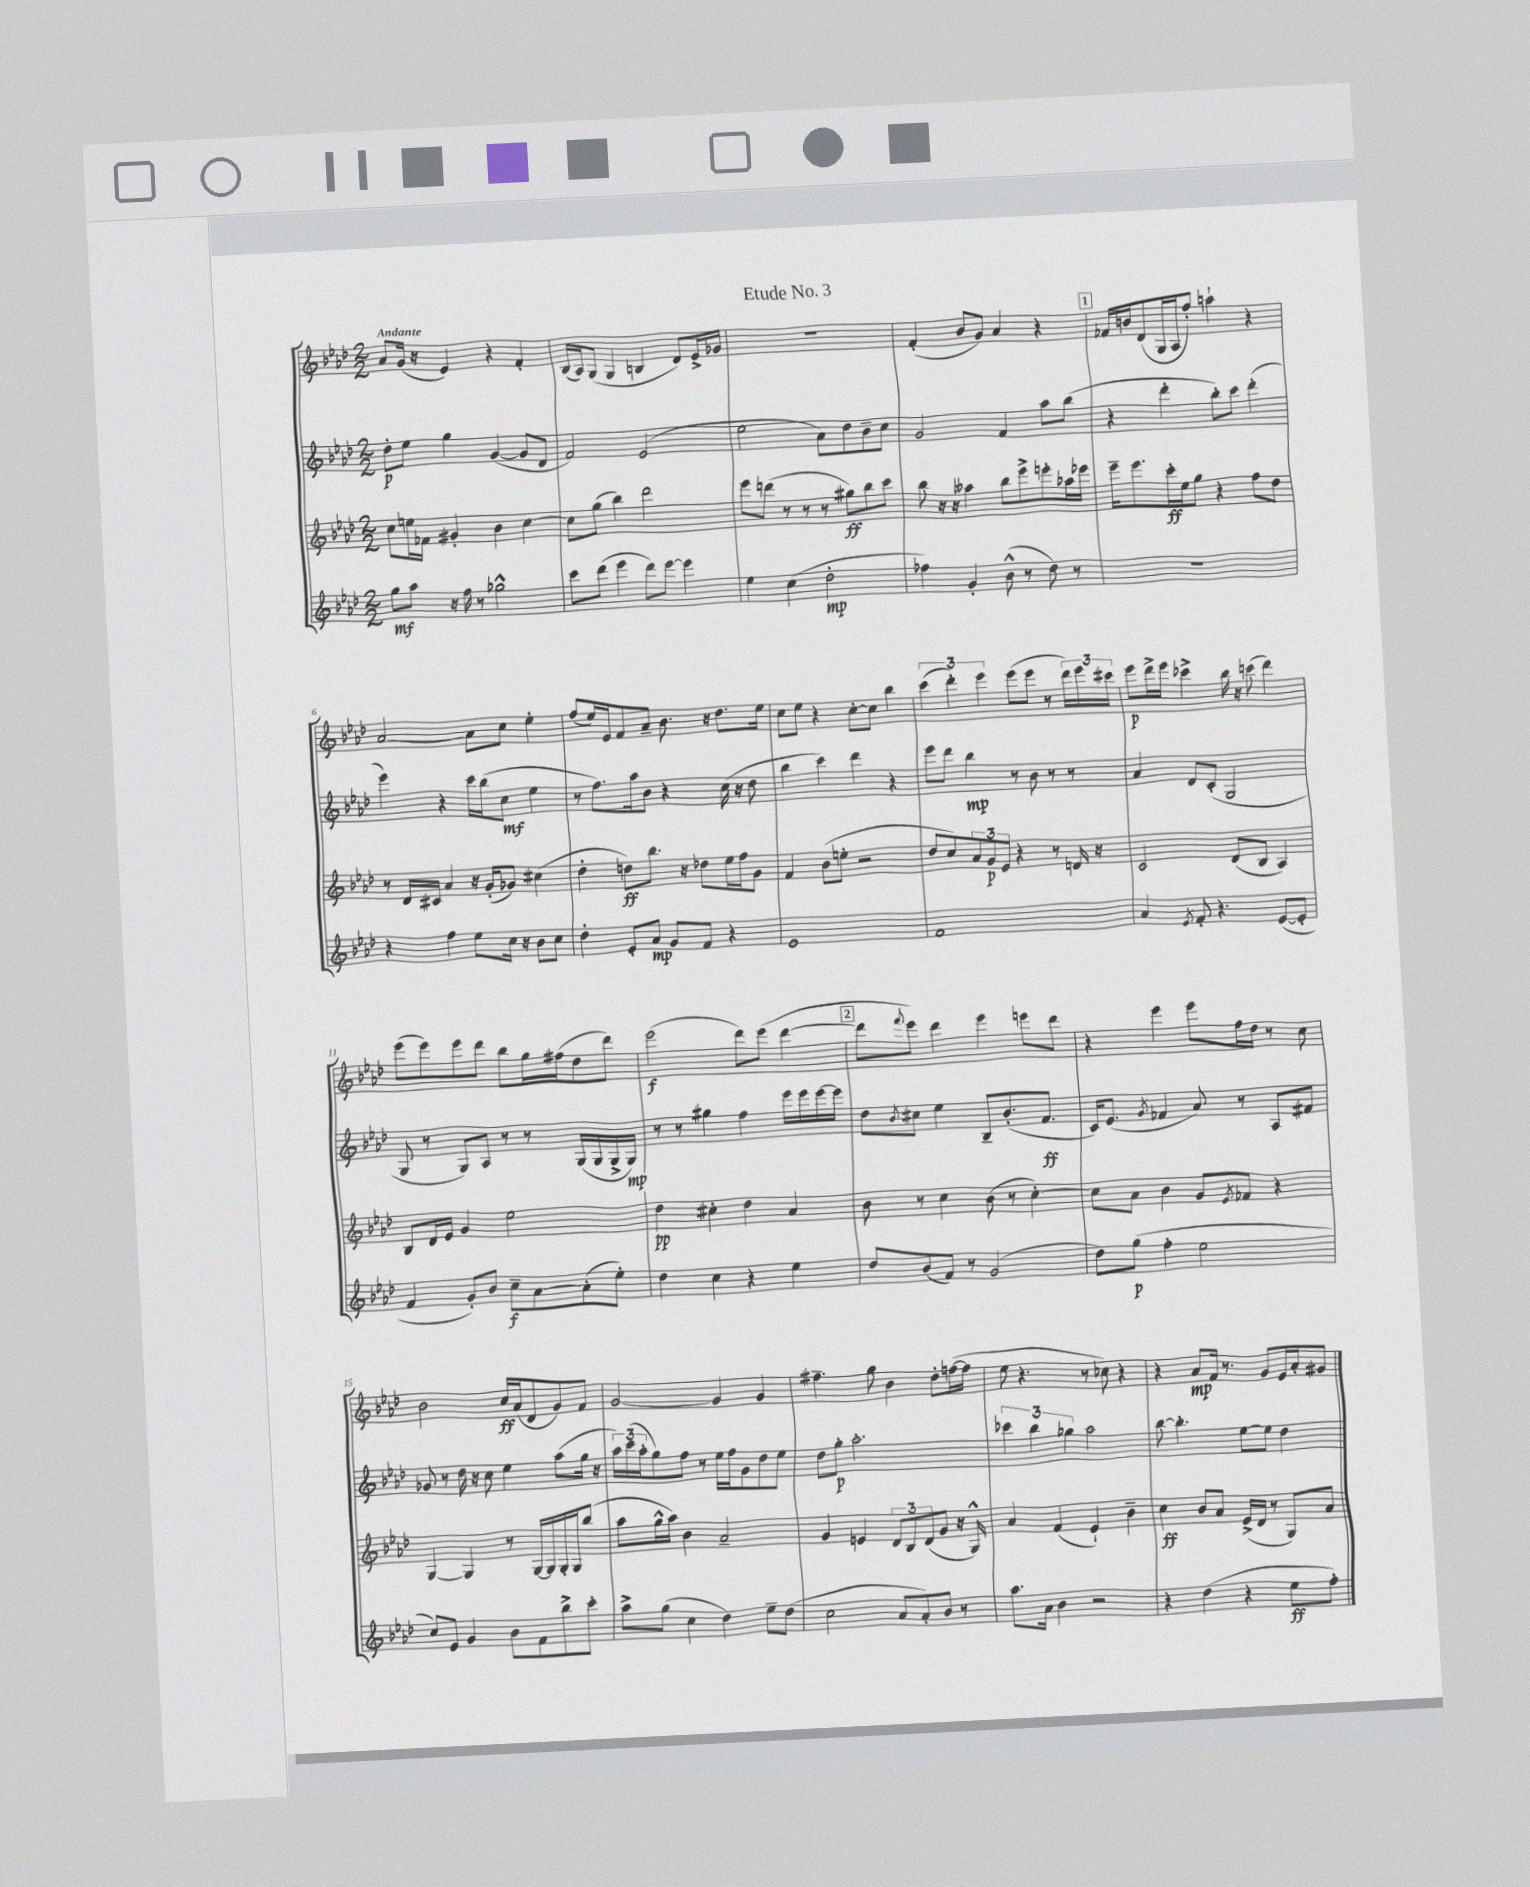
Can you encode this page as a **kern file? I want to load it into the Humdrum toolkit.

**kern	**kern	**kern	**kern
*staff4	*staff3	*staff2	*staff1
*clefG2	*clefG2	*clefG2	*clefG2
*k[b-e-a-d-]	*k[b-e-a-d-]	*k[b-e-a-d-]	*k[b-e-a-d-]
*M2/2	*M2/2	*M2/2	*M2/2
8gg	8cc	8dd-'	8a-
8aa-	16ee	8ee-	(16g
.	16f-	.	16r
16r	4g#'	4gg	4e-)
16ff	.	.	.
8r	.	.	.
2gg-^^	4b-	([4g	4r
.	[4cc	8g]	4f'
.	.	8d-	.
=	=	=	=
8ccc	8cc]	2f)	(16B-
.	.	.	16A-)
(8ddd-	(8gg	.	(8G
4eee-	4bb-)	.	4G
8ddd-)	2ddd-	(2e-	4B
[8eee-	.	.	.
4eee-]	.	.	8d-)
.	.	.	16e-^
.	.	.	16g-
=	=	=	=
4ee-	8eee-	2ee-	1r
.	(8ddd	.	.
(4cc	8r	.	.
.	8r	.	.
2dd-'	8r	8a-)	.
.	8gg#)	8dd-	.
.	8bb-	8b-~	.
.	8ccc	8cc	.
=	=	=	=
4ff-)	8bb-	2g	(4f'
.	16r	.	.
.	16r	.	.
4g'	4aa--	.	8b-
.	.	.	8g)
(8b-^^	8bb-	4f	4a-
8r	8eee-^	.	.
8dd-)	8eee'	8aa-	4r
8r	16aa-	(8bb-	.
.	16eee-	.	.
=	=	=	=
1r	16eee-~	4r	16f-
.	8.eee-	.	16b
.	.	.	(8d-
.	16ccc'	4ddd-'	16G
.	16ee-	.	16A-
.	8gg	.	8ff')
.	4r	8bb-')	4aa`
.	.	8ccc	.
.	8ff	(4ddd-'	4r
.	8dd-	.	.
=	=	=	=
4r	8r	4eee-)	[2a-
.	16d-	.	.
.	16c#	.	.
4ff	4a-	4r	.
8ee-	16r	16ccc	8a-]
.	(16g'	(16bb-	.
16cc	8g-)	8cc	8cc
16r	.	.	.
8b-	(4cc#	4ee-	4ee-'
8cc	.	.	.
=	=	=	=
4dd-'	4dd-'	8r	(8ff
.	.	8.ff)	16ee-)
.	.	.	16e-
8e-'	8dd)	.	8f
.	.	16aa-	.
8a-	8.bb-	8b-	8a-~
8g	.	4r	8.b-
.	16r	.	.
8f	8dd-	.	.
.	.	.	16r
4r	16ee-	(16cc	8.dd-
.	16ff	16r	.
.	8g	8dd-	.
.	.	.	16ee-
=	=	=	=
1e-	4f	4bb-	8cc
.	.	.	8ee-
.	(8b-	4ccc)	4r
.	8ee'	.	.
.	2r	4ddd-	[8cc'
.	.	.	8cc]
.	.	4r	4bb-
=	=	=	=
1f	8dd-	8eee-	(6ccc
.	8cc)	8ddd-	.
.	.	.	6ddd-')
.	12a-	4bb-	.
.	12g	.	6eee-
.	12e-	.	.
.	4r	8r	(8eee-
.	.	8b-	8eee-
.	8r	8r	8r
.	16d	8r	24ddd-)
.	.	.	24eee-
.	16r	.	.
.	.	.	24ccc#
=	=	=	=
4a-	2c	4a-	8eee-
.	.	.	16ddd-^
.	.	.	16eee-
8qe-	.	.	.
8f'	.	8d-	4ccc-^
4.r	.	(8c'	.
.	(8d-	2G	16bb-
.	.	.	16r
.	8B-	.	(8ccc
([8e-	4A-)	.	4ddd-)
8e-']	.	.	.
=	=	=	=
4f	8B-	8G	(8eee-
.	16d-	8r	8eee-)
.	16e-	.	.
8g')	4g	8G)	8eee-
8b-	.	8A-	8ddd-
8cc~	2ee-	8r	8bb-
[8a-	.	8r	16gg
.	.	.	(16ff#
(8a-']	.	(16G	8dd-
.	.	16G	.
8ee-')	.	16G^	8ddd-)
.	.	16G)	.
=	=	=	=
4dd-	4dd-	8r	(2eee-
.	.	8r	.
4cc	4cc#'	4gg#	.
4r	4dd-	4ff	8ddd-)
.	.	.	(8eee-
4ee-	4a-	16eee-	[4ddd-
.	.	16eee-	.
.	.	[16eee-	.
.	.	16eee-]	.
=	=	=	=
8dd-	8b-	8dd-	8ddd-]
.	.	8qb-	8qqfff
(8b-	8r	8cc#	8eee-)
8f)	4cc	4ee-	4ddd-
8r	.	.	.
(2g	(8b-	8B-~	4eee-
.	8r	(8.b-'	.
.	[4cc')	.	8eee
.	.	8.f	.
.	.	.	8ddd-
=	=	=	=
8dd-)	8cc]	16c)	4r
.	.	(8.e-	.
(8gg	8a-	.	.
.	.	8qg	.
4ff'	4b-	4f-	4eee-
2ee-	8g	8a-)	8eee-
.	8qe-	.	.
.	8f-	8r	16ff
.	.	.	16dd-
.	4r	8A-	8r
.	.	8f#	8cc
=	=	=	=
8cc)	[4G	8g-	2b-
8e-	.	8r	.
4g	4G]	16dd-	.
.	.	16r	.
.	.	8cc	.
8b-	8r	4ee-	16cc
.	.	.	(16a-
8f	[16G	.	8d-
.	16G]	.	.
8bb-^	16G'	(8aa-	8g)
.	16G	.	.
8ccc'	(8bb-	16gg	8f
.	.	16r	.
=	=	=	=
8aa-^	8aa-	24aa-)	[2g
.	.	(24ccc	.
.	.	24aa-'	.
(8gg	16gg^^	8gg)	.
.	16aa-)	.	.
4cc	4b-	8ff	.
.	.	8r	.
4dd-)	2a-~	16ee-	4g]
.	.	16ff	.
.	.	8g	.
8ee-~	.	8dd-	4g
(8dd-	.	8ee-	.
=	=	=	=
2cc	4g	8dd-	4.ff#~
.	.	8gg'	.
.	4e	2.aa-'	.
.	.	.	8gg
8a-	12d-	.	4b-
.	12B-	.	.
8a-')	.	.	.
.	(12d-	.	.
8b-	8g	.	8dd-'
8r	16r	.	([16ff
.	16G^^)	.	16ff]
=	=	=	=
8.aa-	4a-	6ccc-	8ee-
.	.	.	4.r
.	.	6bb-	.
16a-	.	.	.
4b-	(4f	.	.
.	.	6gg-	.
2r	4e-`)	2aa-	8r
.	.	.	8cc-)
.	4b-~	.	4r
=	=	=	=
4r	4cc	[8bb-	4r
.	.	4.bb-']	.
(4dd-	8b-	.	8a-
.	8a-	.	16f
.	.	.	8.r
4r	(16e-^	[8ee-	.
.	16d-	.	.
.	8r	8ee-]	8g
8ee-	8G)	4dd-	16e-
.	.	.	16a-'
8ff')	8a-	.	8g#
==	==	==	==
*-	*-	*-	*-
